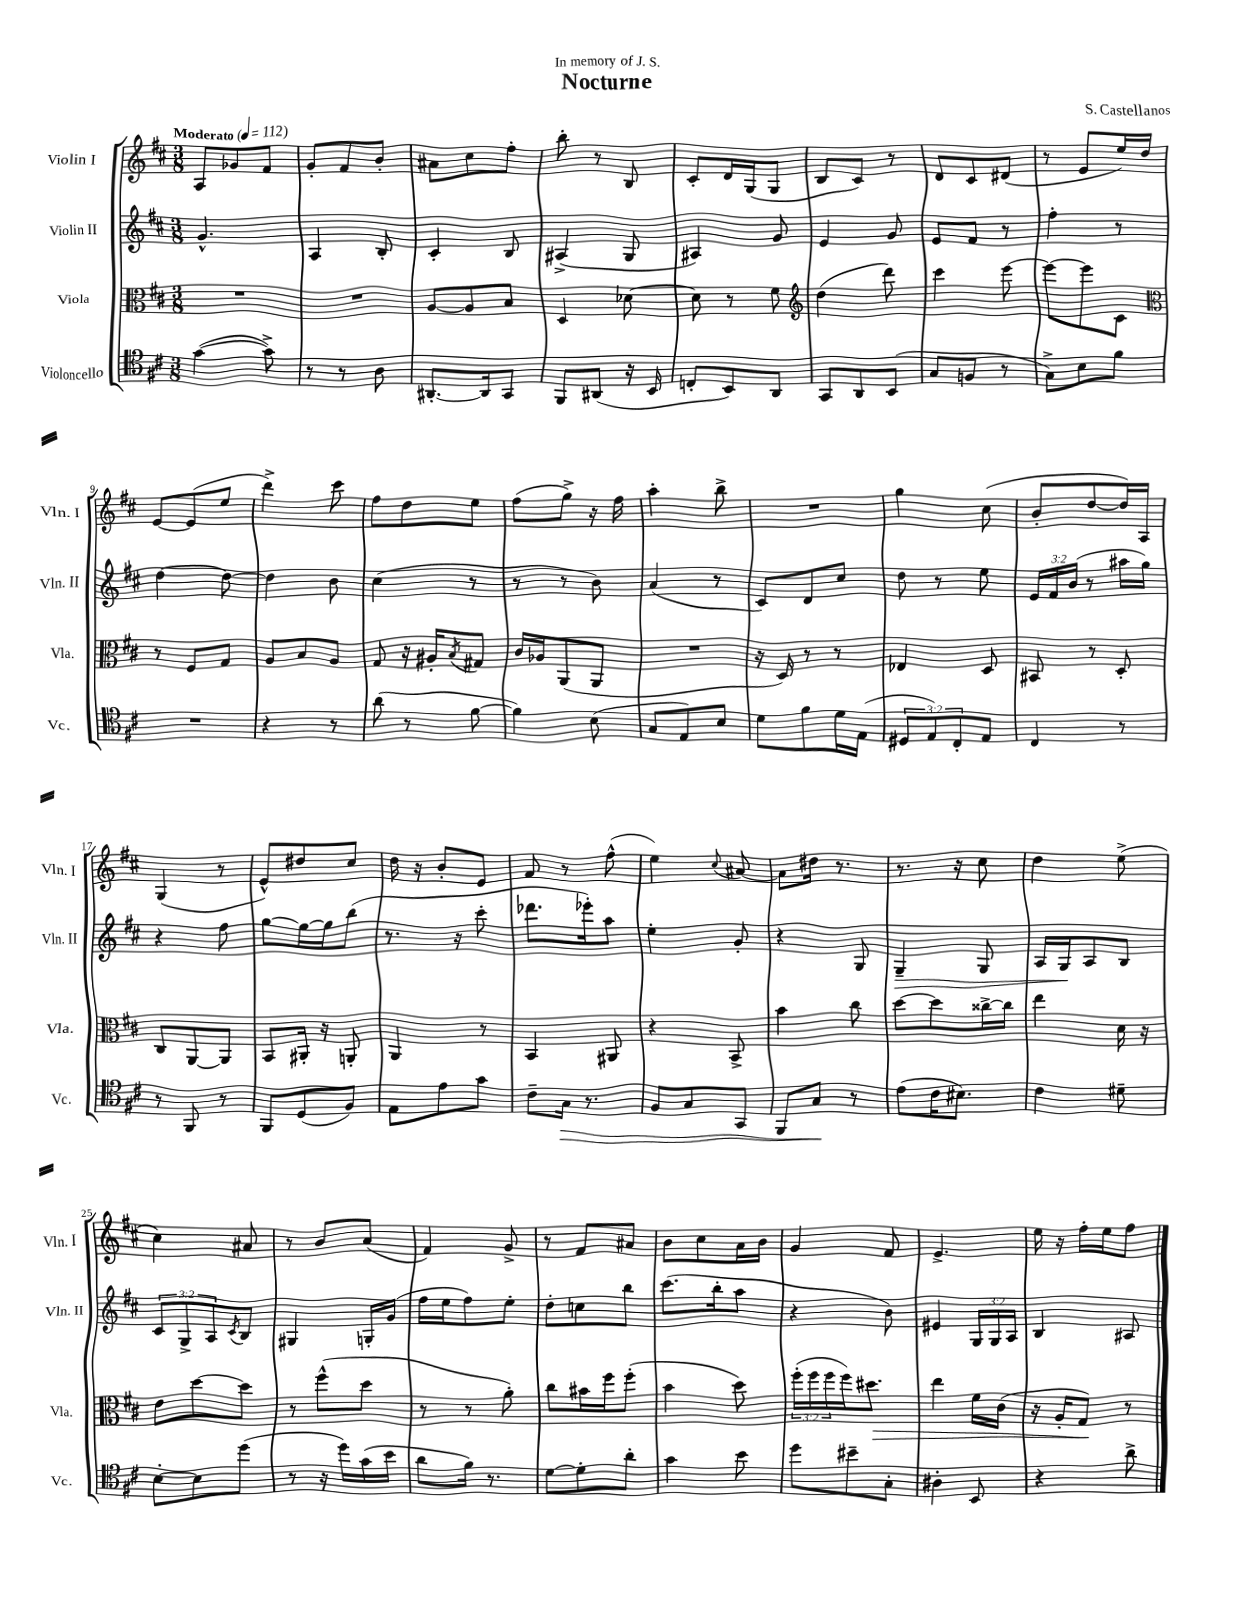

**kern	**kern	**kern	**kern
*staff4	*staff3	*staff2	*staff1
*clefC4	*clefC3	*clefG2	*clefG2
*k[f#c#]	*k[f#c#]	*k[f#c#]	*k[f#c#]
*M3/8	*M3/8	*M3/8	*M3/8
*MM112	*MM112	*MM112	*MM112
([4g\	4.r	4.g^^/	8A/L
.	.	.	8g-/
8g^\])	.	.	8f#/J
=	=	=	=
8r	4.r	4A/	8g'/L
8r	.	.	8f#/
8A\	.	8B'/	8b'/J
=	=	=	=
[8.AA#'/L	[8A/L	4c#'/	8a#\L
.	8A/]	.	8cc#\
16AA#/]k	.	.	.
8GG/J	8B/J	8B/	8ff#'\J
=	=	=	=
8FF#/L	4D/	(4A#^/	8bb'\
(8AA#/J	.	.	8r
16r	[8d-\	8G/	8B/
16BB/	.	.	.
=	=	=	=
8C'/L	8d-\]	4A#/)	8c#'/L
8BB/)	8r	.	16d/L
.	.	.	(16G/J
8AA/J	8f#\	8g/	8G/J
=	=	=	=
*	*clefG2	*	*
8GG/L	(4dd\	4e/	8B/L
8AA/	.	.	8c#/J)
(8BB/J	8ddd\)	8g/	8r
=	=	=	=
8G/L	4ccc#\	8e/L	8d/L
8F/J	.	8f#/J	8c#/
8r	[8eee\	8r	(8d#/J
=	=	=	=
8G^\L)	8eee\_L	4ff#'\	8r
8B\	8eee\]	.	8e/L
8f#\J	8c#\J	8r	16ee/L)
.	.	.	16dd/JJ
=	=	=	=
*	*clefC3	*	*
4.r	8r	[4dd\	[8e/L
.	8F#/L	.	(8e/]
.	8G/J	8dd\_	8ee/J
=	=	=	=
4r	8A/L	4dd\]	4ddd^\)
.	8B/	.	.
8r	8A/J	8b\	8ccc#\
=	=	=	=
(8a\	8G/	(4cc#\	8ff#\L
8r	16r	.	8dd\
.	16A#'/LK	.	.
.	8qB/	.	.
[8f#\	8G#/J	8r	8ee\J
=	=	=	=
4f#\])	16c#/LL	8r	(8ff#\L
.	16A-/J	.	.
.	(8AA/	8r	8gg^\J)
(8B\	8AA/J	8b\)	16r
.	.	.	16ff#\
=	=	=	=
8G/L	4.r	(4a/	4aa'\
8E/)	.	.	.
8B/J	.	8r	8bb^\
=	=	=	=
8d\L	16r	8c#/L)	4.r
.	16D/)	.	.
8f#\	8r	8d/	.
16d\L	8r	8cc#/J	.
(16E\JJ	.	.	.
=	=	=	=
12D#/L	4E-/	8dd\	4gg\
12E/)	.	.	.
.	.	8r	.
12C#'/	.	.	.
8E/J	8D/	8ee\	(8cc#\
=	=	=	=
4C#/	8BB#/	24e/LL	8b'/L
.	.	24f#/	.
.	.	(24b/JJ	.
.	8r	8r	[8dd/
8r	8D'/	16aa#\LL	16dd/]L)
.	.	16gg\JJ)	16A/JJ
=	=	=	=
8r	8C#/L	4r	(4G/
8FF#/	[8AA/	.	.
8r	8AA/]J	8ff#\	8r
=	=	=	=
8FF#/L	8BB/L	[8gg\L	8e^^/L)
(8D/	16AA#'/Jk	16gg\_L	8dd#/
.	16r	16gg\]J	.
8F#/J)	8AA'/	(8bb\J	8cc#/J
=	=	=	=
8E\L	4AA/	8.r	16dd\
.	.	.	16r
8e\	.	.	8b'/L
.	.	16r	.
8g\J	8r	8ccc#'\	8e/J
=	=	=	=
8c#~\L	4BB/	8.ddd-\L	8f#/
16G\Jk	.	.	8r
8.r	.	16eee-'\k)	.
.	8AA#/	8aa\J	(8ff#^^\
=	=	=	=
8F#/L	4r	4ee'\	4ee\)
8G/	.	.	.
.	.	.	8qqcc#/
8GG/J	8BB^/	8g'/	[8a#/
=	=	=	=
8FF#/L	4b\	4r	8a#\]L
8G/J	.	.	16dd#\Jk
.	.	.	8.r
8r	8cc#\	8G/	.
=	=	=	=
(8e\L	[8dd\L	4G~/	8.r
16c#\K	8dd\]	.	.
8.B#\J)	.	.	16r
.	[16cc##^\L	8G/	8cc#\
.	16cc##\]JJ	.	.
=	=	=	=
4c#\	4ee\	16A/LL	4dd\
.	.	16G/J	.
.	.	8A/	.
8d#~\	16d\	8B/J	(8ee^\
.	16r	.	.
=	=	=	=
[8B'\L	8e\L	12c#/L	4cc#\)
.	.	12G^/	.
8B\]	[8dd\	.	.
.	.	12A/	.
.	.	8qc#/	.
(8dd\J	8dd\]J	8B/J	8a#/
=	=	=	=
8r	8r	4G#/	8r
16r	(8ff#^^\L	.	8b/L
16dd\LL)	.	.	.
(16g\	8dd\J	16G'/LL	(8a/J
16b\JJ	.	(16g/JJ	.
=	=	=	=
8a\L	8r	16ff#\LL	4f#/)
.	.	16ee\J	.
16f#\Jk)	8r	8ff#\)	.
8.r	.	.	.
.	8a'\)	8ee'\J	8g^/
=	=	=	=
[8d\L	8cc#\L	8dd'\L	8r
8d'\]	16b#\L	8cc\	8f#/L
.	16ff#\J	.	.
8a'\J	(8ff#'\J	8bb\J	8a#/J
=	=	=	=
4g\	4b\	(8.ccc#\L	8b\L
.	.	.	8cc#\
.	.	16bb'\k	.
8b\	8dd\)	8aa\J	16a\L
.	.	.	16b\JJ
=	=	=	=
8dd\L	(24ff#'\LL	4r	4g/
.	24ff#\	.	.
.	24ff#\	.	.
8b#~\	16ff#\J)	.	.
.	8.dd#\J	.	.
8G'\J	.	8b\)	8f#/
=	=	=	=
4A#'\	4ee\	4e#/	4.e^/
8BB/	16f#\LL	24G/LL	.
.	.	24G/	.
.	(16c#\JJ	.	.
.	.	24A/JJ	.
=	=	=	=
4r	16r	4B/	16ee\
.	16A'/LK	.	16r
.	8G/J)	.	16ff#'\LL
.	.	.	16ee\J
8a^\	8r	8A#/	8ff#\J
==	==	==	==
*-	*-	*-	*-
